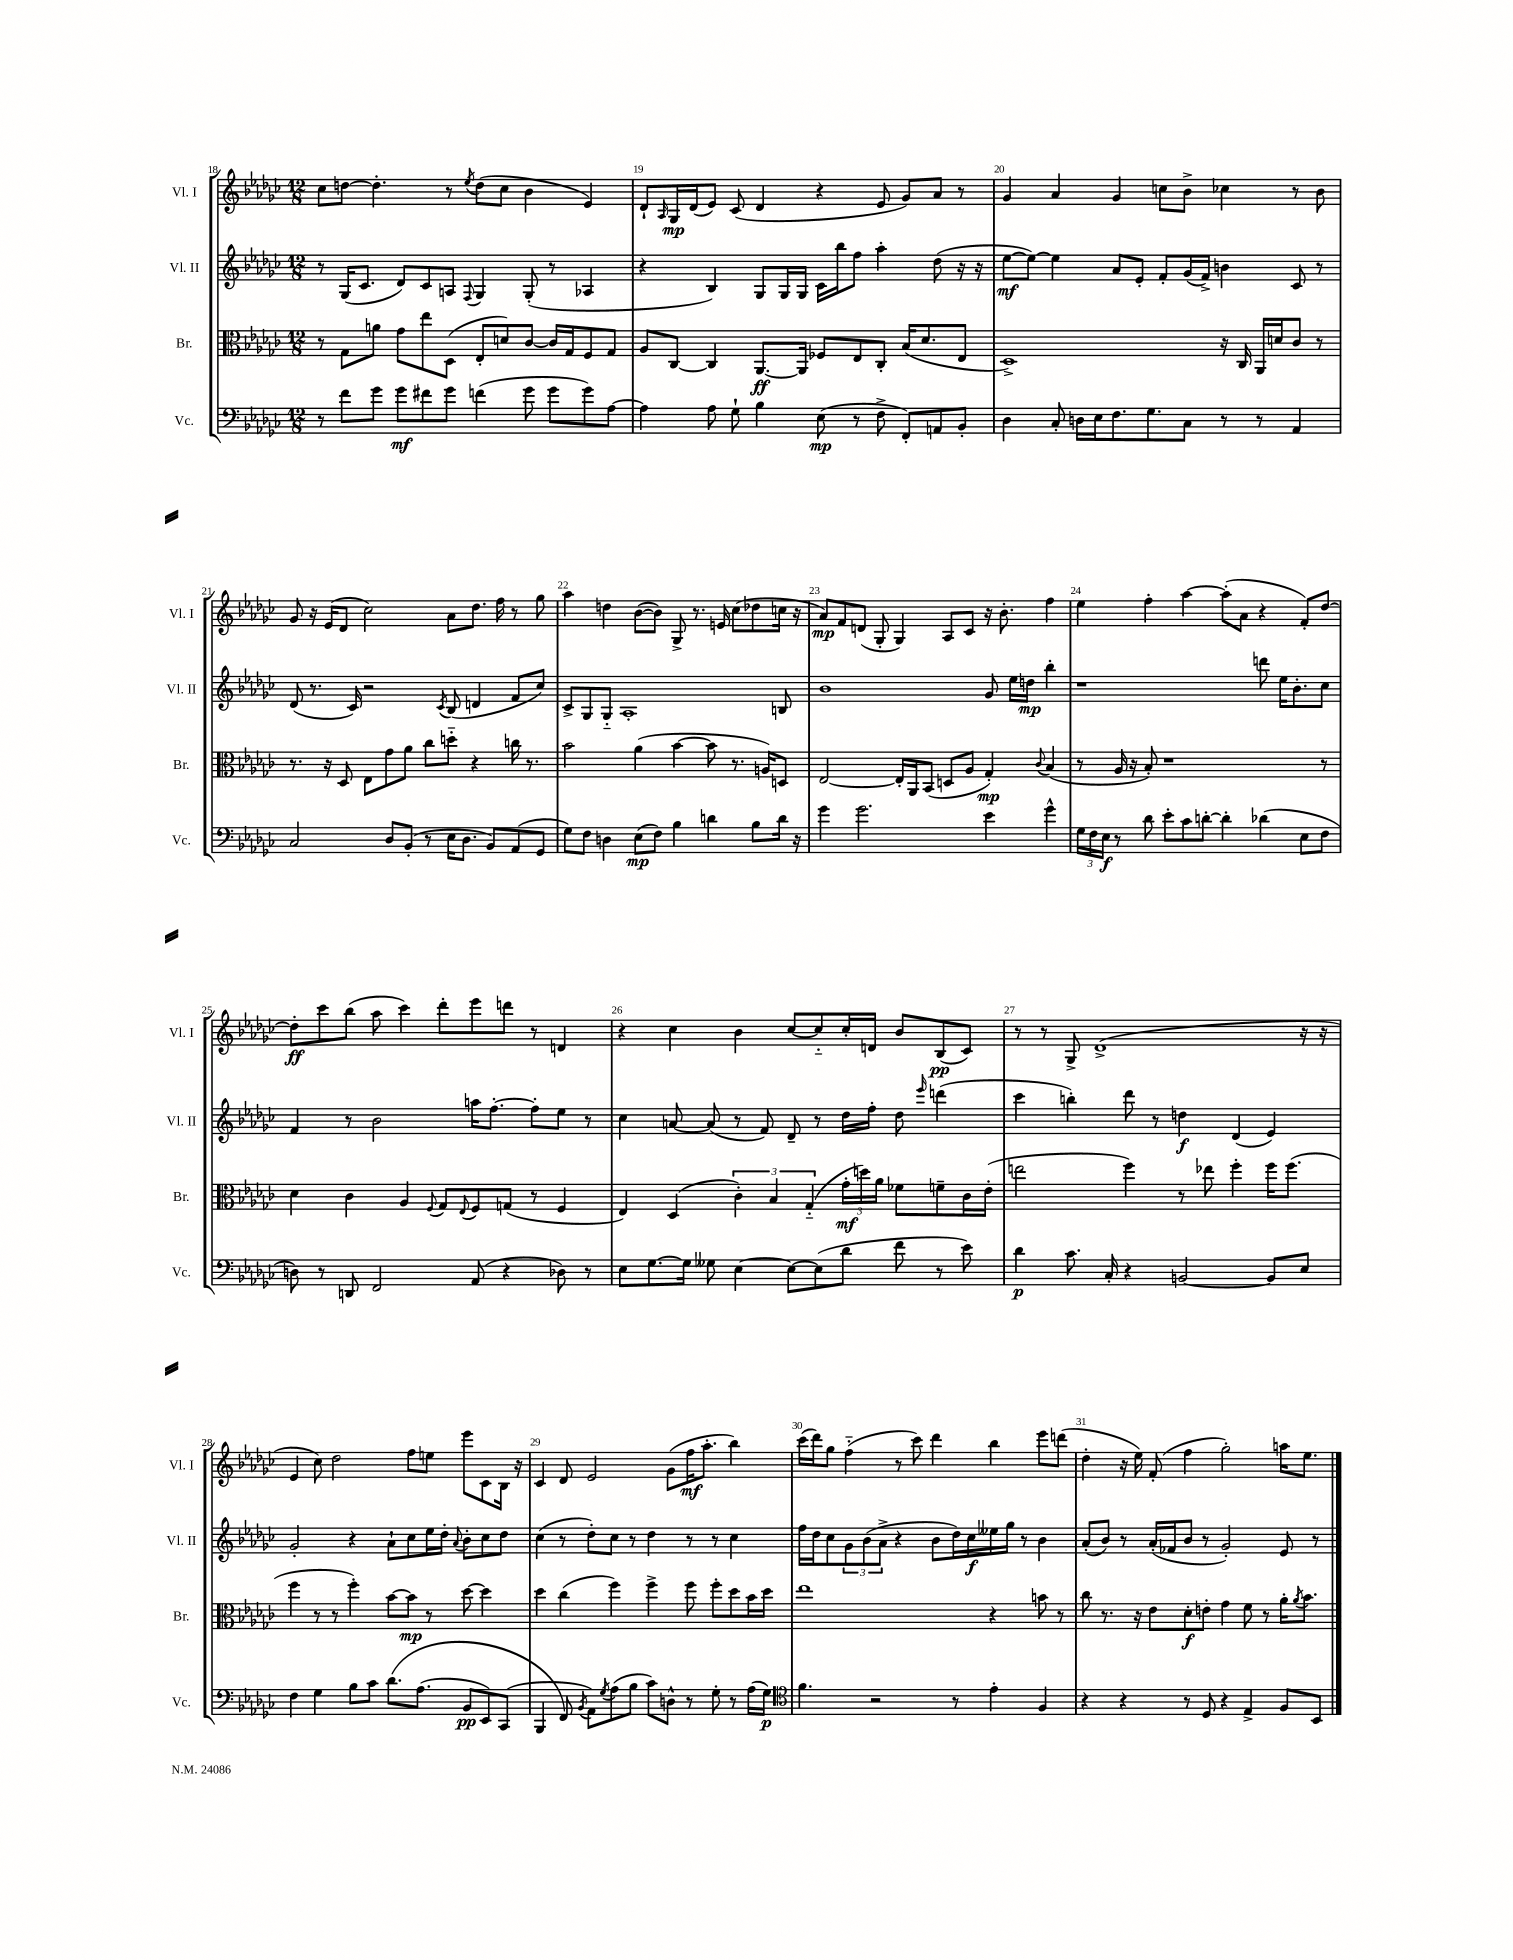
<<
\new StaffGroup <<
\new Staff = "s0" \with { instrumentName = "Vl. I" shortInstrumentName = "Vl. I" } {
    \clef treble \key ges \major \numericTimeSignature \time 12/8
    ces''8 d''8~ d''4.-. r8 \acciaccatura { ees''8 } d''8( ces''8 bes'4 ees'4) |
    des'8-! \grace { aes16 } ges16\mp des'16( ees'8) ces'8( des'4 r4 ees'8 ges'8) aes'8 r8 |
    ges'4 aes'4 ges'4 c''8 bes'8-> ces''4 r8 bes'8 |
    ges'8 r16 ees'16( des'8 ces''2) aes'8 des''8. f''16 r8 ges''8 |
    aes''4 d''4 bes'8~( bes'8) ges8-> r8. e'16 ces''8( des''8 c''16 r16 |
    aes'8\mp) f'8 d'8( ges8-. ges4) aes8 ces'8 r16 bes'8.-. f''4 |
    ees''4 f''4-. aes''4~ aes''8-.( aes'8 r4 f'8-.) des''8~ |
    des''8-.\ff ces'''8 bes''8( aes''8 ces'''4) des'''8-. ees'''8 d'''8 r8 d'4 |
    r4 ces''4 bes'4 ces''8~ ces''8-_ ces''16-. d'16 bes'8 bes8\pp( ces'8) |
    r8 r8 ges8-> des'1->( r16 r16 |
    ees'4 ces''8) des''2 f''8 e''8 ees'''8 ces'8 bes16 r16 |
    ces'4 des'8 ees'2 ges'8( f''16\mf aes''8.-. bes''4) |
    ces'''16( des'''16) ges''8 f''4-_( r8 ces'''8) des'''4 bes''4 ees'''8 d'''8( |
    des''4-. r16 ees''16) f'8-.( f''4 ges''2-.) a''16 ees''8. \bar "|." |
}
\new Staff = "s1" \with { instrumentName = "Vl. II" shortInstrumentName = "Vl. II" } {
    \clef treble \key ges \major \numericTimeSignature \time 12/8
    r8 ges16( ces'8. des'8) ces'8 a8 \appoggiatura { f8 } ges4 ges8-.( r8 aes4 |
    r4 bes4) ges8 ges16 ges16 ces'16 bes''16 f''8 aes''4-. des''8( r16 r16 |
    ees''8~\mf ees''8~) ees''4 aes'8 ees'8-. f'8-. ges'16( f'16->) b'4 ces'8 r8 |
    des'8( r8. ces'16) r2 \acciaccatura { ces'8 } bes8( d'4 f'8 ces''8) |
    ces'8-> ges8 ges8-_ aes1-. b8 |
    bes'1 ges'8 ees''16 d''16\mp bes''4-. |
    r1 d'''8 ees''16 bes'8.-. ces''8 |
    f'4 r8 bes'2 a''16 f''8.~-. f''8-. ees''8 r8 |
    ces''4 a'8~ a'8( r8 f'8) des'8-- r8 des''16 f''16-. des''8 \grace { ees'''16 } d'''4( |
    ces'''4 b''4-.) des'''8 r8 d''4\f des'4( ees'4) |
    ges'2-. r4 aes'8-! ces''8 ees''16 des''16-. \appoggiatura { aes'8 } bes'8-. ces''8 des''8 |
    ces''4( r8 des''8-.) ces''8 r8 des''4 r8 r8 ces''4 |
    f''16 des''16 ces''8 \tuplet 3/2 { ges'8 bes'8( aes'8-> } r4 bes'8 des''16) ces''16\f eeses''16 ges''16 r8 bes'4 |
    aes'8-.( bes'8) r8 aes'16-.( fes'16 bes'8 r8 ges'2-.) ees'8 r8 \bar "|." |
}
\new Staff = "s2" \with { instrumentName = "Br." shortInstrumentName = "Br." } {
    \clef alto \key ges \major \numericTimeSignature \time 12/8
    r8 ges8 a'8 ges'8 ees''8 des8( ees8-. d'8) ces'8~ ces'16 ges16 f8 ges8 |
    aes8 ces8~ ces4 aes,8.~\ff aes,16 fes8 ees8 ces8-. bes16( des'8. ees8 |
    des1->) r16 ces16 aes,16 d'16 ces'8 r8 |
    r8. r16 des8 ees8 ges'8 aes'8 ces''8 d''8-_ r4 c''16 r8. |
    bes'2 aes'4( bes'4~ bes'8 r8. a16) d8 |
    ees2~ ees16-. aes,16 bes,8( d8 aes8 ges4-.\mp) \appoggiatura { ces'8 } bes4( |
    r8 aes16 r16 bes8-.) r1 r8 |
    des'4 ces'4 aes4 \appoggiatura { f8 } ges8 \appoggiatura { ees8 } f8 g8( r8 f4 |
    ees4) des4( \tuplet 3/2 { ces'4-.) bes4 ges4-_( } \tuplet 3/2 { ges'16-.\mf d''16) aes'16 } fes'8 f'8-- ces'16 ees'16-.( |
    e''2 f''4) r8 ees''8 f''4-. f''16 f''8.( |
    f''4 r8 r8 f''4-.) bes'8~ bes'8\mp r8 des''8~ des''4 |
    des''4 ces''4( f''4) f''4-> f''8 f''8-. des''8 bes'16 des''16 |
    ees''1 r4 b'8 r8 |
    ces''8 r8. r16 ees'8 des'8-.\f e'8-. ges'4 f'8 r8 aes'16-. \acciaccatura { aes'8 } bes'8. \bar "|." |
}
\new Staff = "s3" \with { instrumentName = "Vc." shortInstrumentName = "Vc." } {
    \clef bass \key ges \major \numericTimeSignature \time 12/8
    r8 f'8 ges'8 ges'8\mf fis'8 ges'8 f'4( ges'8 ges'8 ges'8) aes8~ |
    aes4 aes8 ges8-! bes4 ees8\mp( r8 f8-> f,8-.) a,8 bes,8-. |
    des4 ces8-. d16 ees16 f8. ges8. ces8 r8 r8 aes,4 |
    ces2 des8 bes,8-.( r8 ees16 des8. bes,8) aes,8( ges,8 |
    ges8) f8 d4 ees8\mp( f8) bes4 d'4 bes8 d'16 r16 |
    ges'4 ges'2. ees'4 ges'4-^ |
    \tuplet 3/2 { ges16 f16 ees16\f } r8 des'8 ees'8-. ces'8 d'8~-. d'4-. des'4( ees8 f8 |
    d8) r8 d,8 f,2 aes,8( r4 des8) r8 |
    ees8 ges8.~ ges16 geses8 ees4~ ees8~ ees8( des'8 f'8 r8 ees'8) |
    des'4\p ces'8. ces16-. r4 b,2~ b,8 ees8 |
    f4 ges4 bes8 ces'8 des'8.\( aes8.( bes,8\pp ees,8) ces,8( |
    bes,,4 f,8\) \acciaccatura { bes,8 } aes,8) \acciaccatura { ges8 } aes8( bes8 ces'8) d8-^ r8 ges8-. r8 aes16( ges16\p) |
    \clef tenor f'4. r2 r8 ees'4-. f4 |
    r4 r4 r8 des8 r4 ees4-> f8 bes,8 \bar "|." |
}
>>
>>
\layout { \context { \Score currentBarNumber = #18 \override BarNumber.break-visibility = ##(#f #t #t) barNumberVisibility = #all-bar-numbers-visible } }
